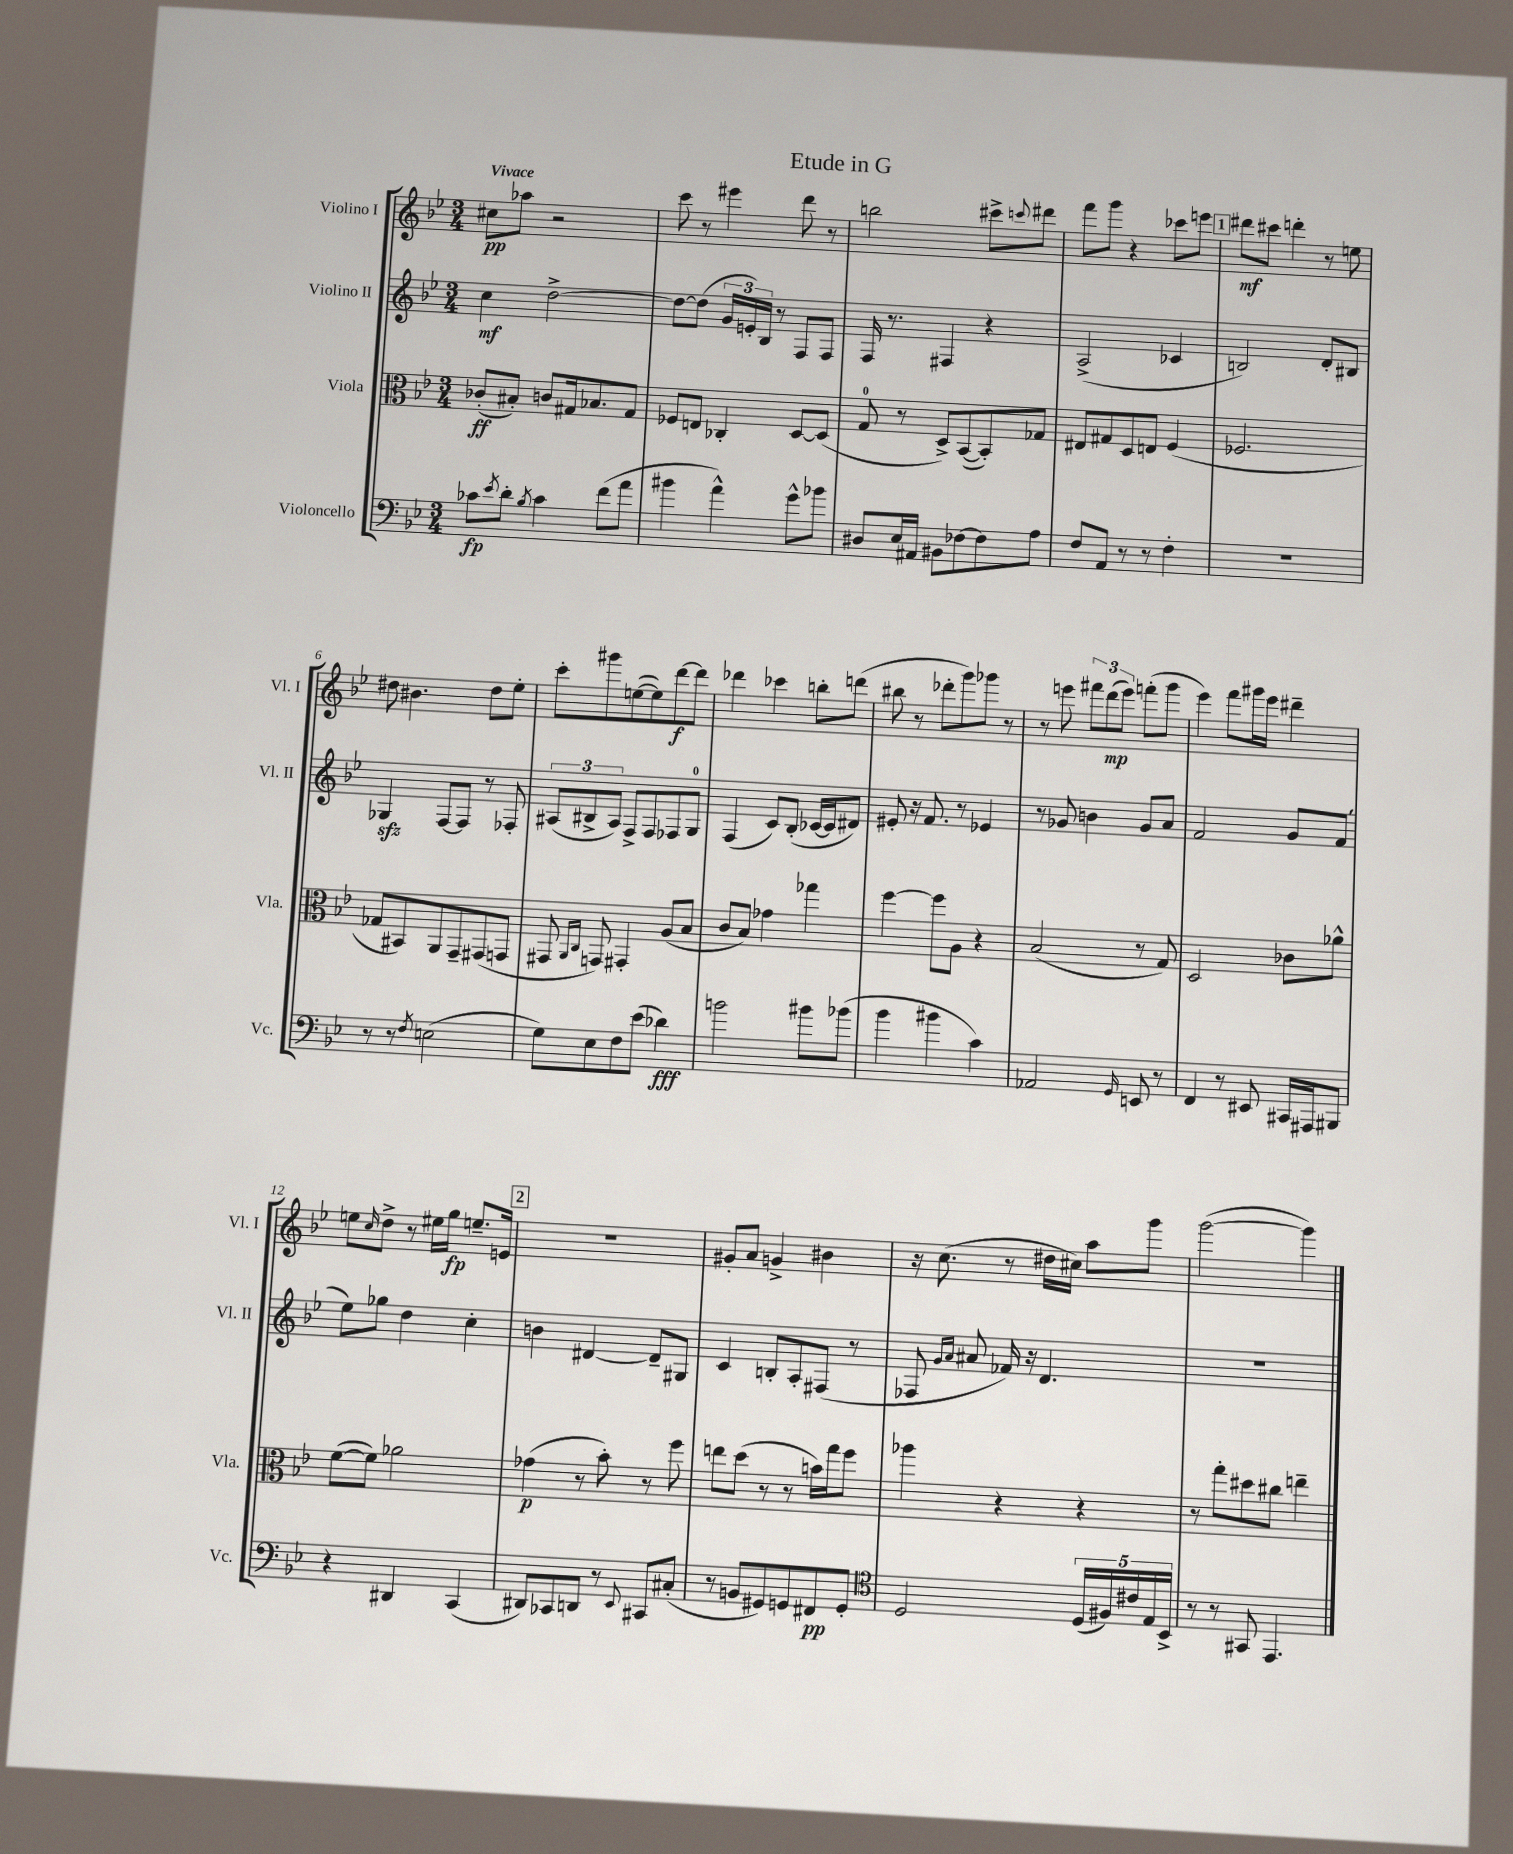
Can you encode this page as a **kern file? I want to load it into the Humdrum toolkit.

**kern	**dynam	**kern	**dynam	**kern	**dynam	**kern	**dynam
*part4	*part4	*part3	*part3	*part2	*part2	*part1	*part1
*staff4	*staff4	*staff3	*staff3	*staff2	*staff2	*staff1	*staff1
*I"Violoncello	*	*I"Viola	*	*I"Violino II	*	*I"Violino I	*
*I'Vc.	*	*I'Vla.	*	*I'Vl. II	*	*I'Vl. I	*
*clefF4	*	*clefC3	*	*clefG2	*	*clefG2	*
*k[b-e-]	*	*k[b-e-]	*	*k[b-e-]	*	*k[b-e-]	*
*M3/4	*	*M3/4	*	*M3/4	*	*M3/4	*
=1	=1	=1	=1	=1	=1	=1	=1
!	!	!	!	!	!	!LO:TX:a:B:t=Vivace	!
8c-X\L	fp	(8c-X'/L	ff	4cc\	mf	8cc#X\L	pp
8qe-/	.	.	.	.	.	.	.
8d'\J	.	8B#X'/J)	.	.	.	8aa-X\J	.
8qB-/	.	.	.	.	.	.	.
4c-\	.	8cn/L	.	[2dd^\	.	2r	.
.	.	16G#X/k	.	.	.	.	.
.	.	8.B-X/	.	.	.	.	.
(8f\L	.	.	.	.	.	.	.
8a\J	.	8G#/J	.	.	.	.	.
=2	=2	=2	=2	=2	=2	=2	=2
4b#X\	.	8F-X/L	.	8dd\L_	.	8ccc\	.
.	.	8En/J	.	(8dd\J]	.	8r	.
4a^^\)	.	4C-X'/	.	24g/LL	.	4eee#X\	.
.	.	.	.	24en'/)	.	.	.
.	.	.	.	24B-/JJ	.	.	.
.	.	.	.	8r	.	.	.
8g^^\L	.	[8D/L	.	8F/L	.	8ddd\	.
8b-X\J	.	(8D/J]	.	8F/J	.	8r	.
=3	=3	=3	=3	=3	=3	=3	=3
8D#X/L	.	8G/	.	16F/	.	2bbn\	.
.	.	.	.	8.r	.	.	.
16E-/L	.	8r	.	.	.	.	.
16AA#X/JJ	.	.	.	.	.	.	.
8BB#X\L	.	8D^/L)	.	4F#X/	.	.	.
[8F-X\	.	([8BB-/	.	.	.	.	.
8F-\]	.	8BB-'/])	.	4r	.	8ccc#X^\L	.
.	.	.	.	.	.	8qqcccn/	.
8A\J	.	8G-X/J	.	.	.	8ddd#X\J	.
=4	=4	=4	=4	=4	=4	=4	=4
8F/L	.	8E#X/L	.	(2A^/	.	8fff\L	.
8AA/J	.	8G#X/	.	.	.	8ggg\J	.
8r	.	8D/	.	.	.	4r	.
8r	.	8En/J	.	.	.	.	.
4F'\	.	(4F/	.	4c-X/	.	8ccc-X\L	.
.	.	.	.	.	.	8eeen\J	.
!!LO:REH:place=s1:t=1
=5	=5	=5	=5	=5	=5	=5	=5
2.r	.	2.F-X/	.	2Bn/)	.	8ddd#X\L	mf
.	.	.	.	.	.	8ccc#X\J	.
.	.	.	.	.	.	4dddn'\	.
.	.	.	.	8d'/L	.	8r	.
.	.	.	.	8B#X/J	.	8een\	.
!!LO:LB:g=z
=6	=6	=6	=6	=6	=6	=6	=6
8r	.	8G-X/L	.	4G-Xzz/	.	8dd#X\	.
8r	.	8BB#X/)	.	.	.	4.b#X\	.
8qF/	.	.	.	.	.	.	.
(2En\	.	8AA/	.	[8F/L	.	.	.
.	.	8GG~/	.	8F/J]	.	.	.
.	.	(8GG#X/	.	8r	.	8dd#\L	.
.	.	8GGn/J	.	8F-X'/	.	8ee-'\J	.
=7	=7	=7	=7	=7	=7	=7	=7
8G\L)	.	8GG#X/	.	(12A#X/L	.	8ccc'\L	.
.	.	.	.	12B#X^/	.	.	.
.	.	16qqAA/LL	.	.	.	.	.
.	.	16qqC/JJ	.	.	.	.	.
8E-\	.	8GGn/)	.	.	.	8ggg#X\	.
.	.	.	.	12A#/J)	.	.	.
8F\	.	4GG#X'/	.	8F^/L	.	([8een\	.
(8e-\J	.	.	.	8F/	.	8ee\])	.
4d-X\)	fff	(8A/L	.	8F-X/	.	[8ddd\	f
.	.	8B-/J	.	8G/J	.	8ddd\J]	.
=8	=8	=8	=8	=8	=8	=8	=8
2bn\	.	8c/L	.	(4F/	.	4ddd-X\	.
.	.	8B-/J)	.	.	.	.	.
.	.	4g-X\	.	8c/L)	.	4ccc-X\	.
.	.	.	.	(8B-'/J	.	.	.
8b#X\L	.	4gg-X\	.	[16c-X/LL	.	8bbn'\L	.
.	.	.	.	16c-/J]	.	.	.
(8b-X\J	.	.	.	8d#X/J)	.	(8dddn\J	.
=9	=9	=9	=9	=9	=9	=9	=9
4b-\	.	[4ff\	.	8e#X'/	.	8bb#X\	.
.	.	.	.	16r	.	8r	.
.	.	.	.	8.f/	.	.	.
4b#X\	.	8ff\L]	.	.	.	8ddd-X'\L	.
.	.	8A\J	.	8r	.	8ggg\)	.
4c\)	.	4r	.	4e-X/	.	8ggg-X\J	.
.	.	.	.	.	.	8r	.
=10	=10	=10	=10	=10	=10	=10	=10
2AA-X/	.	(2B-/	.	8r	.	8r	.
.	.	.	.	8g-X/	.	8eeen\	.
.	.	.	.	4bn\	.	12fff#X\L	.
.	.	.	.	.	.	(12ddd\	mp
.	.	.	.	.	.	12eee\J)	.
16qqGG/	.	.	.	.	.	.	.
8EEn/	.	8r	.	8g-/L	.	(8fffn'\L	.
8r	.	8G/)	.	8a/J	.	8ggg\J	.
=11	=11	=11	=11	=11	=11	=11	=11
4FF/	.	2D/	.	2f/	.	4eee-\)	.
8r	.	.	.	.	.	8fff\L	.
8EE#X/	.	.	.	.	.	16ggg#X\L	.
.	.	.	.	.	.	16eee-\JJ	.
16CC#X/LL	.	8c-X\L	.	8g/L	.	4ddd#X~\	.
16AAA#X/J	.	.	.	.	.	.	.
8BBB#X/J	.	8a-X^^\J	.	(8f/J	.	.	.
!!LO:LB:g=z
=12	=12	=12	=12	=12	=12	=12	=12
4r	.	([8f\L	.	8ee-\L)	.	8een\L	.
.	.	.	.	.	.	16qqcc/	.
.	.	8f\J])	.	8gg-X\J	.	8dd^\J	.
4DD#X/	.	2a-X\	.	4dd\	.	8r	.
.	.	.	.	.	.	16ee#X\LL	.
.	.	.	.	.	.	16gg\JJ	fp
(4CC/	.	.	.	4cc'\	.	8.een~/L	.
.	.	.	.	.	.	16en/Jk	.
!!LO:REH:place=s1:t=2
=13	=13	=13	=13	=13	=13	=13	=13
8DD#X/L)	.	(4g-X\	p	4bn\	.	2.r	.
8CC-X/	.	.	.	.	.	.	.
8DDn/J	.	8r	.	[4d#X/	.	.	.
8r	.	8b-'\)	.	.	.	.	.
8qqEE-/	.	.	.	.	.	.	.
8CC#X/L	.	8r	.	8d#~/L]	.	.	.
(8C#X'/J	.	8ff\	.	8G#X/J	.	.	.
=14	=14	=14	=14	=14	=14	=14	=14
8r	.	8een\L	.	4c/	.	8g#X'/L	.
8BBn/L	.	(8dd\J	.	.	.	8a/J	.
8GG#X/)	.	8r	.	8Bn'/L	.	4gn^/	.
8GGn/	.	8r	.	8A'/	.	.	.
8FF#X/	pp	16bn\LL)	.	(8F#X/J	.	4b#X\	.
.	.	16gg\J	.	.	.	.	.
8GG'/J	.	8ff\J	.	8r	.	.	.
=15	=15	=15	=15	=15	=15	=15	=15
*clefC4	*	*	*	*	*	*	*
2D/	.	4aa-X\	.	8F-X/	.	16r	.
.	.	.	.	.	.	(8.cc\	.
.	.	.	.	16qqg/LL	.	.	.
.	.	.	.	16qqa/JJ	.	.	.
.	.	.	.	8a#X/	.	.	.
.	.	4r	.	16f-X/)	.	8r	.
.	.	.	.	16r	.	.	.
.	.	.	.	4.d/	.	16dd#X\LL	.
.	.	.	.	.	.	16cc#X\JJ)	.
(20D/LL	.	4r	.	.	.	8aa\L	.
20F#X/)	.	.	.	.	.	.	.
20c#X/	.	.	.	.	.	.	.
.	.	.	.	.	.	8ggg\J	.
20E-/	.	.	.	.	.	.	.
20BB-^/JJ	.	.	.	.	.	.	.
=16	=16	=16	=16	=16	=16	=16	=16
8r	.	8r	.	2.r	.	([2ggg\	.
8r	.	8gg'\L	.	.	.	.	.
8GG#X/	.	8dd#X\	.	.	.	.	.
4.EE-/	.	8cc#X\J	.	.	.	.	.
.	.	4een~\	.	.	.	4ggg\])	.
==	==	==	==	==	==	==	==
*-	*-	*-	*-	*-	*-	*-	*-
